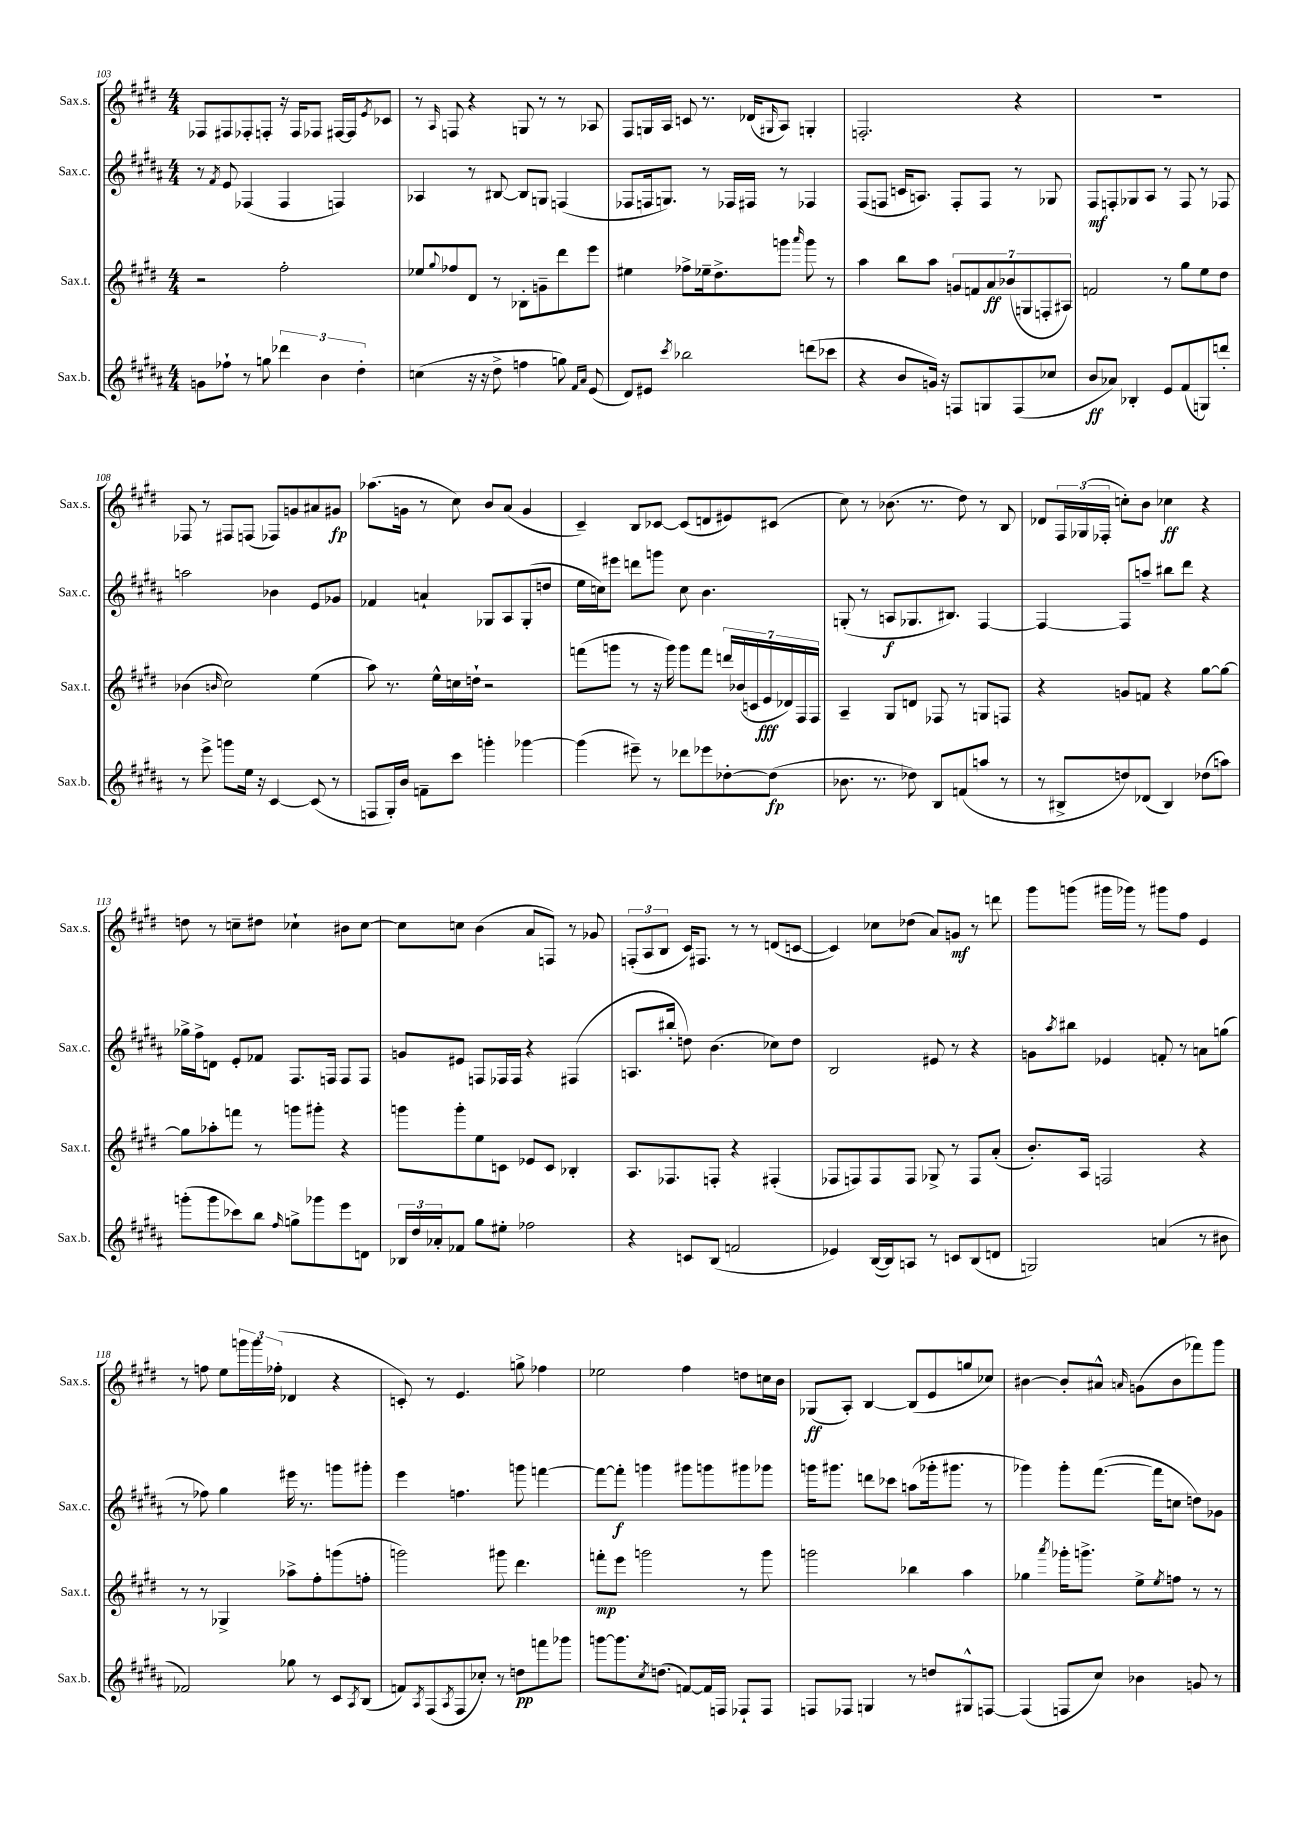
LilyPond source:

<<
\new StaffGroup <<
\new Staff = "s0" \with { instrumentName = "Sax.s." shortInstrumentName = "Sax.s." } {
    \clef treble \key e \major \numericTimeSignature \time 4/4
    fes8 fis8 fes8-. f8-. r16 f16 fes8 fis16~ fis16 \acciaccatura { e'8 } ces'8 |
    r8 \grace { a16 } f8 r4 g8 r8 r8 aes8 |
    fis8 g16 a16 c'8 r8. des'16( \grace { gis16 } a8) g4-. |
    f2.-. r4 |
    R1 |
    fes8 r8 fis8 f8( fes8) g'8 ais'8 gis'8\fp |
    aes''8.( g'16 r8 cis''8) b'8 a'8( g'4 |
    cis'4--) b8 ces'8~ ces'8( d'8 eis'8) cis'8( |
    cis''8) r8 bes'8.( r8. dis''8) r8 b8 |
    des'8 \tuplet 3/2 { fis16 ges16( fes16-. } c''8-.) b'8 ces''4\ff r4 |
    d''8 r8 c''8-- dis''8 ces''4-! bis'8 ces''8~ |
    ces''8 c''8 b'4( a'8 f8) r8 ges'8 |
    \tuplet 3/2 { f8-.( a8 b8 } cis'16) fis8. r8 r8 d'8( c'8~ |
    c'4) ces''8 des''8( a'8) g'8\mf r8 d'''8 |
    gis'''8 g'''8( gis'''16 ges'''16) r8 gis'''8 fis''8 e'4 |
    r8 f''8 e''8 \tuplet 3/2 { g'''16 g'''16 fes''16-.( } des'4 r4 |
    c'8-.) r8 e'4. g''8-> fes''4 |
    ees''2 fis''4 d''8 c''16 b'16 |
    ges8\ff( a8-.) b4~ b8( e'8 g''8 ces''8) |
    bis'4~ bis'8-. ais'8-^ \grace { a'16 } g'8( bis'8 fes'''8) gis'''8 \bar "|." |
}
\new Staff = "s1" \with { instrumentName = "Sax.c." shortInstrumentName = "Sax.c." } {
    \clef treble \key b \major \numericTimeSignature \time 4/4
    r8 \acciaccatura { fis'8 } e'8 fes4( fes4 f4) |
    aes4 r8 bis8~ bis8 g8 f4( |
    fes8 f16 g8.) r8 fes16 fis16 r8 fes4 |
    fis8( f8 c'16 a8.) f8-. f8 r8 ges8 |
    fis8\mf f8-. ges8 ais8 r8 f8 r8 fes8 |
    a''2 bes'4 e'8 ges'8 |
    fes'4 a'4-! ges8 ais8 ges8-.( d''8 |
    e''16 c''16) eis'''8 d'''8 g'''8 c''8 b'4. |
    g8-.( r8 a8\f ges8. bis8.) fis4~ |
    fis4~ fis8 a''8-- bis''8 dis'''8 r4 |
    ges''16-> fis''16-> d'8 e'8-. fes'8 fis8. f16 f8 f8 |
    g'8 eis'8 f8 fes16 fes16 r4 fis4( |
    a8. bis''16-. d''8) b'4.( ces''8) d''8 |
    b2 eis'8 r8 r4 |
    g'8 \acciaccatura { ais''8 } bis''8 ees'4 f'8-. r8 a'8 g''8( |
    r8 fes''8) gis''4 eis'''16 r8. g'''8 gis'''8-. |
    e'''4 f''4. g'''8 f'''4~ |
    f'''8~ f'''8-.\f g'''4 gis'''8 g'''8 gis'''8 ges'''8 |
    g'''16 gis'''8. d'''8 ces'''8 a''8( ges'''16-. gis'''8. r8 |
    ges'''4) ges'''8-. fis'''8.~( fis'''16 c''8 d''8) ges'8 \bar "|." |
}
\new Staff = "s2" \with { instrumentName = "Sax.t." shortInstrumentName = "Sax.t." } {
    \clef treble \key e \major \numericTimeSignature \time 4/4
    r2 fis''2-. |
    ees''8 \appoggiatura { gis''8 } fes''8 dis'8 r8 bes8-. g'8-- dis'''8 e'''8 |
    eis''4 fes''8-> ees''16-- dis''8.-> g'''8 \grace { a'''16 } g'''8 r8 |
    a''4 b''8 a''8 \tuplet 7/4 { g'8 f'8 a'8\ff bes'8( g8 f8-. ais8) } |
    f'2 r8 gis''8 e''8 dis''8 |
    bes'4( \grace { b'16 } cis''2) e''4( |
    a''8) r8. e''16-^ c''16 d''16-! r2 |
    f'''8( g'''8 r8 r16 g'''16) g'''8 f'''8 \tuplet 7/4 { d'''16 bes'16( c'16 e'16\fff des'16) fis16 fis16 } |
    a4-- gis8 d'8 fes8 r8 g8 f8 |
    r4 g'8 f'8 r4 gis''8~ gis''8~ |
    gis''8 aes''8-. f'''8 r8 g'''8 gis'''8-. r4 |
    g'''8 g'''8-. e''8 c'8 ees'8 c'8 bes4-. |
    a8. fes8. f8-. r4 fis4-.( |
    fes8 f8) f8 f8 ges8-> r8 f8 a'8-.( |
    b'8.-.) a16 f2 r4 |
    r8 r8 ges4-> aes''8-> fis''8-. g'''8( f''8-. |
    g'''2) gis'''8 dis'''4. |
    f'''8-.\mp e'''8 g'''2 r8 g'''8 |
    g'''2 bes''4 a''4 |
    ges''4 \acciaccatura { a'''8 } ges'''16-. g'''8.-> e''8-> \acciaccatura { e''8 } f''8 r8 r8 \bar "|." |
}
\new Staff = "s3" \with { instrumentName = "Sax.b." shortInstrumentName = "Sax.b." } {
    \clef treble \key b \major \numericTimeSignature \time 4/4
    g'8 fes''8-! r8 g''8 \tuplet 3/2 { des'''4 b'4 dis''4-. } |
    c''4( r16 r16 dis''8-> f''4 g''8) \grace { fis'16 ais'16 } e'8( |
    dis'8) eis'8 \acciaccatura { cis'''8 } bes''2 d'''8( ces'''8 |
    r4 b'8 g'16) r16 f8 g8 f8( ces''8 |
    b'8\ff aes'8) bes4-. e'8 fis'8( g8) d'''8-. |
    r8 e'''8-> g'''8 e''16 r16 cis'4~ cis'8( r8 |
    f8 gis16-.) b'16 f'8-- cis'''8 g'''4-. ges'''4~ |
    ges'''4( eis'''8--) r8 des'''8 ees'''8 des''8~-. des''8\fp( |
    bes'8. r8. des''8) b8 f'8( a''8 r8 |
    r8 bis8-> d''8) des'8( bis4) des''8( a''8) |
    g'''8-.( g'''8 ces'''8) b''8 \grace { fis''16 } g''8-> ges'''8 e'''8 d'8 |
    \tuplet 3/2 { bes16 dis''16 aes'16-. } fes'8 gis''8 eis''8-. fes''2 |
    r4 c'8 b8( f'2 |
    ees'4) b16~( b16) a8 r8 c'8 b8( d'8 |
    g2) a'4( r8 bis'8 |
    fes'2) ges''8 r8 cis'8 \acciaccatura { ais8 } b8( |
    f'8) \acciaccatura { ais8 } fis8( \acciaccatura { ais8 } fis8 ces''8-.) r8 d''8\pp f'''8 ges'''8 |
    g'''8~ g'''8. \acciaccatura { cis''8 } d''8.( f'8~) f'16 f16 fes8-! fes8 |
    f8 fes8 g4 r8 d''8 gis8-^ f8~ |
    f4( f8 cis''8) bes'4 g'8 r8 \bar "|." |
}
>>
>>
\layout { \context { \Score currentBarNumber = #103 } }
